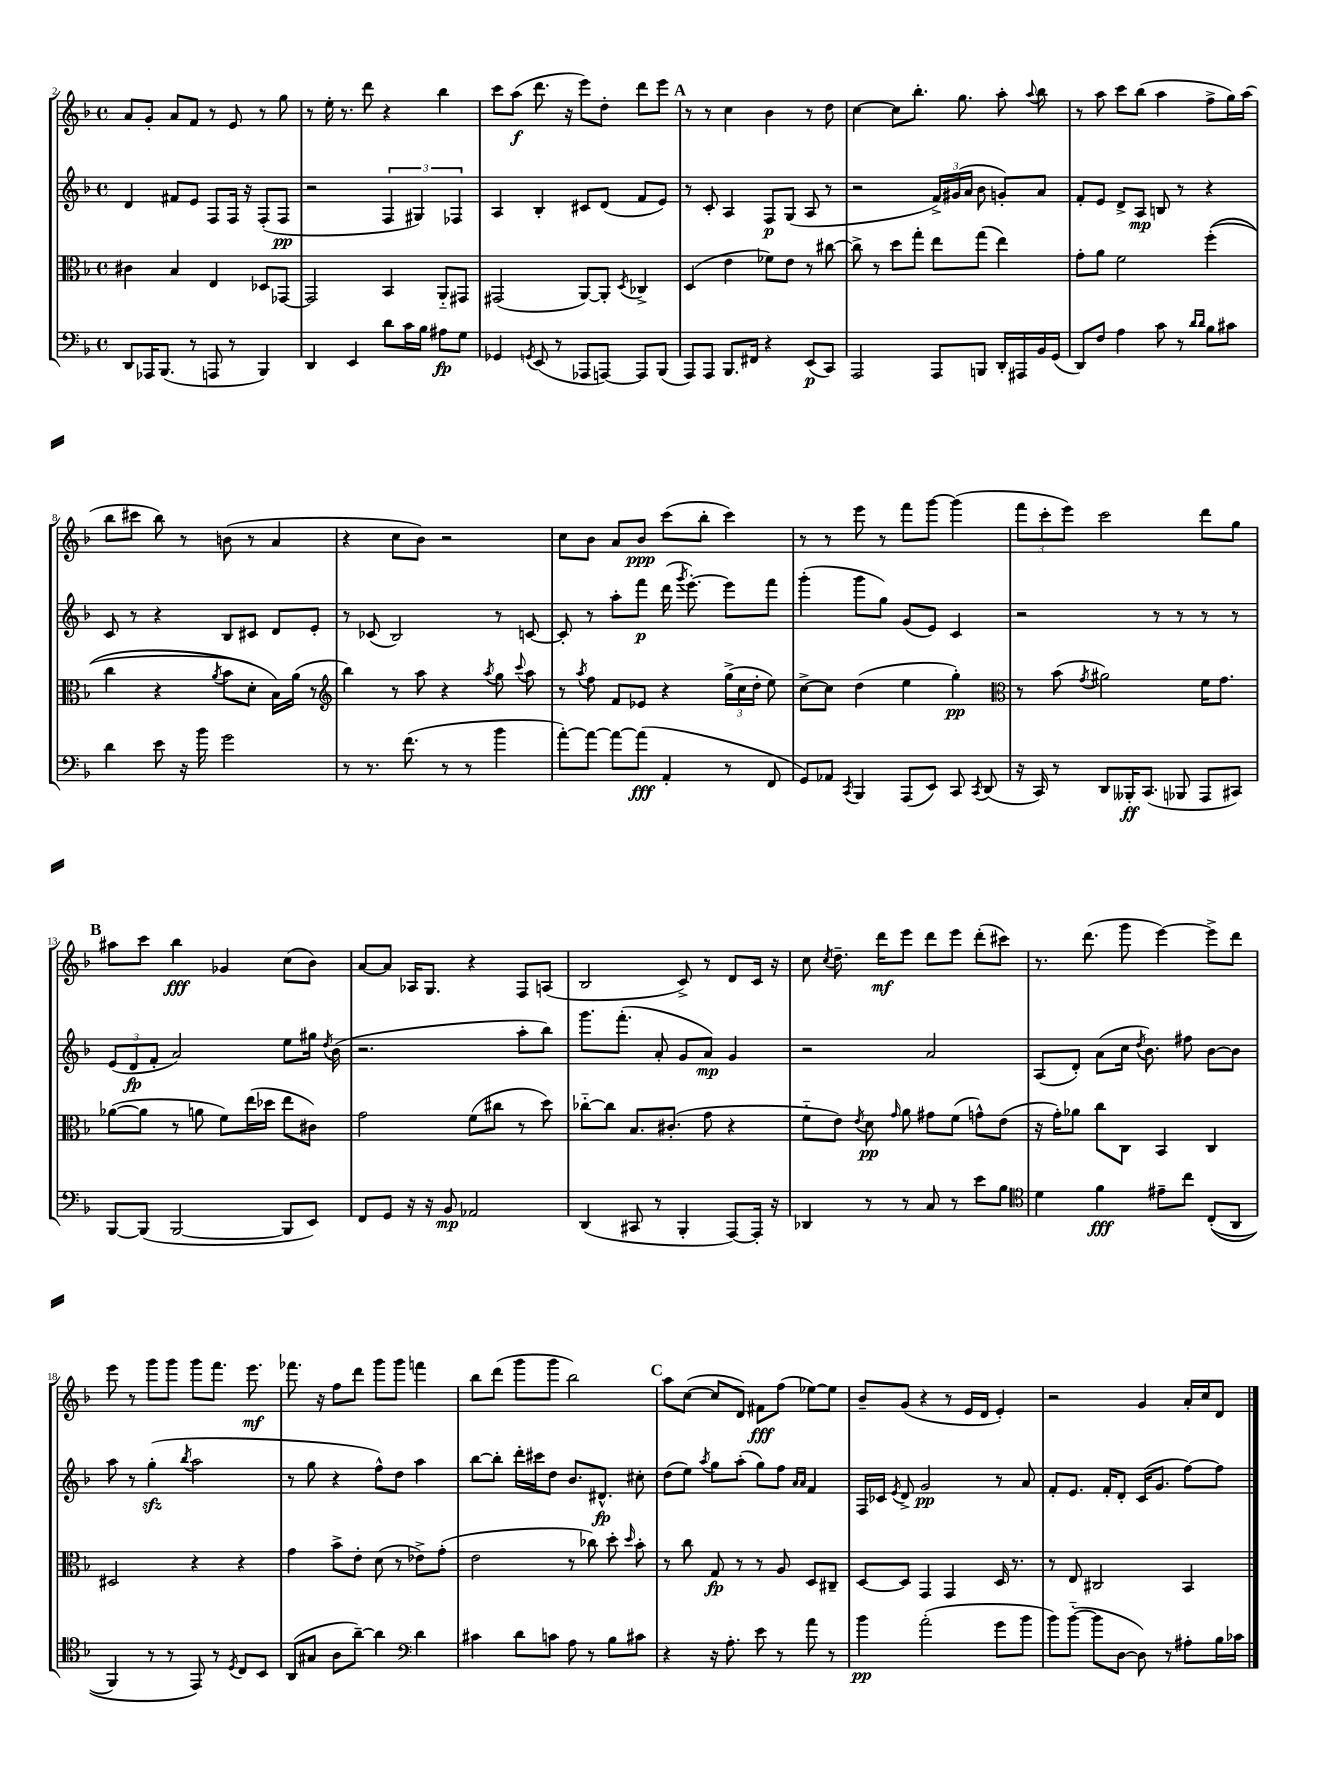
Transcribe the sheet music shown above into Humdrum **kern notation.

**kern	**kern	**kern	**kern
*staff4	*staff3	*staff2	*staff1
*clefF4	*clefC3	*clefG2	*clefG2
*k[b-]	*k[b-]	*k[b-]	*k[b-]
*M4/4	*M4/4	*M4/4	*M4/4
*met(c)	*met(c)	*met(c)	*met(c)
8DD	4c#	4d	8a
16AAA-	.	.	8g'
(8.BBB-	.	.	.
.	4B-	8f#	8a
8r	.	8e	8f
8AAA	4E	8F	8r
8r	.	16F	8e
.	.	16r	.
4BBB-)	8D-	(8F'	8r
.	[8GG-	8F	8gg
=	=	=	=
4DD	2GG-]	2r	8r
.	.	.	16ee'
.	.	.	8.r
4EE	.	.	.
.	.	.	8ddd
8d	4BB-	6F	4r
16c	.	.	.
.	.	6G#)	.
16B-	.	.	.
8A#	8AA'~	.	4bb-
.	.	6F-	.
8G	8GG#	.	.
=	=	=	=
4GG-	(2GG#	4A	8ccc
.	.	.	(8aa
8qGG	.	.	.
(8EE	.	4B-'	8.ddd
8r	.	.	.
.	.	.	16r
8AAA-	[8AA)	8c#	8eee)
[8AAA)	8AA']	(8d	8dd'
.	8qD	.	.
8AAA]	4C-^	8f	8ddd
(8BBB-	.	8e)	8eee
=	=	=	=
8AAA)	(4D	8r	8r
8AAA	.	8c'	8r
8.BBB-	4e	4A	4cc
16FF#	.	.	.
4r	8f-)	8F	4b-
.	8e	(8G	.
(8EE	8r	8A	8r
8CC)	[8cc#	8r	8dd
=	=	=	=
2AAA	8cc#^]	2r	[4cc
.	8r	.	.
.	8dd	.	8cc]
.	8gg'	.	8.bb-'
8AAA	8ee	24f^)	.
.	.	(24g#	.
.	.	.	8.gg
.	.	24a	.
8BBB	(8gg	8b-	.
16DD'	4ee)	8g')	8aa'
16AAA#	.	.	.
.	.	.	8qqaa
16BB-	.	8a	8bb-
(16GG	.	.	.
=	=	=	=
8DD)	8g'	8f'	8r
8F	8a	8e	8aa
4A	2f	8d^	8ccc
.	.	8A	(8bb-
8c	.	8B	4aa
8r	.	8r	.
16qqd	.	.	.
16qqd	.	.	.
8B-	&((4ff'	4r	8ff^
8c#	.	.	16gg)
.	.	.	(16aa
=	=	=	=
4d	4cc	8c	8bb-
.	.	8r	8ccc#
8e	4r	4r	8bb-)
16r	.	.	8r
16b-	.	.	.
.	8qa	.	.
2g	8b-	8B-	(8b
.	8d')	8c#	8r
.	16B-&)	8d	4a
.	(16a	.	.
.	8r	8e'	.
=	=	=	=
*	*clefG2	*	*
8r	4bb-)	8r	4r
8.r	.	(8c-	.
.	8r	2B-)	8cc
(8.f	.	.	.
.	8aa	.	8b-)
8r	4r	.	2r
8r	.	.	.
.	8qaa	.	.
4b-	8gg	8r	.
.	8qqccc	.	.
.	8aa	[8c	.
=	=	=	=
[8a')	8r	8c']	8cc
.	8qaa	.	.
8a_	8ff	8r	8b-
8a_	8f	8aa'	8a
(8a]	8e-	8fff	8b-
4AA'	4r	(16ddd	(8ccc
.	.	8qggg	.
.	.	[8.eee')	.
.	.	.	8bb-'
8r	(24gg^	8eee]	4ccc)
.	24cc	.	.
.	24dd'	.	.
8FF	8ee)	8fff	.
=	=	=	=
8GG)	[8cc^	(4ggg'	8r
8AA-	8cc]	.	8r
8qCC	.	.	.
4BBB-	(4dd	8ggg	8eee
.	.	8gg)	8r
(8AAA	4ee	(8g	8fff
8EE)	.	8e)	[8ggg
8CC	4gg')	4c	(4ggg]
8qCC	.	.	.
(8DD	.	.	.
=	=	=	=
*	*clefC3	*	*
16r	8r	2r	12fff
16CC)	.	.	.
.	.	.	12ccc'
8r	(8b-	.	.
.	.	.	12eee)
.	8qg	.	.
8DD	2a#)	.	2ccc
16BBB--'	.	.	.
(8.CC	.	.	.
.	.	8r	.
8BBB-	.	8r	.
8AAA	16f	8r	8ddd
.	8.g	.	.
8CC#)	.	8r	8gg
=	=	=	=
[8BBB-	([8a-	(12e	8aa#
.	.	12d	.
(8BBB-]	8a-]	.	8ccc
.	.	12f'	.
[2BBB-	8r	2a)	4bb-
.	8a	.	.
.	8f)	.	4g-
.	(16ee	.	.
.	16dd-	.	.
8BBB-]	8ee	8ee	(8cc
8EE)	8c#)	16gg#	8b-)
.	.	8qdd	.
.	.	(16b-	.
=	=	=	=
8FF	2g	2.r	[8a
8GG	.	.	8a]
16r	.	.	16A-
16r	.	.	8.G
8BB-	.	.	.
2AA-	(8f	.	4r
.	8cc#	.	.
.	8r	8aa'	8F
.	8dd)	8bb-)	(8A
=	=	=	=
(4DD	[8cc-'~	8.ggg	2B-
.	8cc-]	.	.
.	.	(8.fff'	.
8CC#	8.B-	.	.
8r	.	8a'	.
.	(8.c#'	.	.
4BBB-'	.	8g	8c^)
.	8g	8a)	8r
[8AAA)	4r	4g	8d
16AAA']	.	.	16c
16r	.	.	16r
=	=	=	=
4DD-	8f'~	2r	8cc
.	.	.	8qcc
.	8e)	.	8.dd~
.	8qe	.	.
8r	8d	.	.
.	.	.	16ddd
.	16qqg	.	.
8r	8a	.	8eee
8C	8g#	2a	8ddd
8r	(8f	.	8eee
8e	8g^^)	.	(8ddd'
8B-	(8e	.	8ccc#)
=	=	=	=
*clefC4	*	*	*
4d	16r	(8A	8.r
.	16g')	.	.
.	8a-	8d')	.
.	.	.	(8.ddd
4f	8cc	(8a	.
.	8C	16cc	8ggg
.	.	8qdd	.
.	.	8.b-)	.
8e#~	4BB-	.	[4eee)
8cc	.	8ff#	.
&((8C'	4C	[8b-	8eee^]
8AA	.	8b-]	8ddd
=	=	=	=
4FF)	2D#	8aa	8eee
.	.	8r	8r
8r	.	(4gg'	8ggg
8r	.	.	8ggg
.	.	8qbb-	.
8EE&)	4r	2aa	8ggg
8r	.	.	8.fff
8qD	.	.	.
8C	4r	.	.
.	.	.	8.eee
8BB-	.	.	.
=	=	=	=
(8AA	4g	8r	8.fff-
8G#	.	8gg	.
.	.	.	16r
8A	8b-^	4r	8ff
[8a~)	8e'	.	8ddd
4a]	(8d	8ff^^)	8ggg
.	8r	8dd	8ggg
*clefF4	*	*	*
4d	8e-^)	4aa	4fff
.	(8g'	.	.
=	=	=	=
4c#	2e	[8bb-	8bb-
.	.	8bb-']	(8ddd
8d	.	16ddd'	8ggg
.	.	16ccc#	.
8c	.	8dd	8ggg
8A	8r	8.b-	2bb-)
8r	8cc-)	.	.
.	.	8.d#^^	.
8B-	8dd'	.	.
.	16qqdd	.	.
8c#	8b-'	8cc#'	.
=	=	=	=
4r	8r	(8dd	8aa
.	8cc	8ee)	([8cc
.	.	8qaa	.
16r	8G	8gg	8cc]
8.A'	.	.	.
.	8r	(8aa'	8d)
8e	8r	8gg)	8f#
8r	8A	8ff	(8ff
.	.	16qqa	.
.	.	16qqa	.
8a	8D	4f	[8ee-)
8r	8C#~	.	8ee-]
=	=	=	=
4b-	[8D	16F	8b-~
.	.	16c-	.
.	.	8qe	.
.	8D]	8d^	(8g
(2a'	4GG	2g	4r
.	4GG	.	8r
.	.	.	16e
.	.	.	16d
8g	16D	8r	4e')
.	8.r	.	.
8b-	.	8a	.
=	=	=	=
8b-)	8r	8f'	2r
([8b-'~	8E	8.e	.
8b-]	2C#	.	.
.	.	16f'	.
[8D	.	8d'	.
8D])	.	(16c	4g
.	.	8.g	.
8r	.	.	.
8A#'	4BB-	[8ff)	16a'
.	.	.	16cc
16B-	.	8ff]	8d
16c-	.	.	.
==	==	==	==
*-	*-	*-	*-
